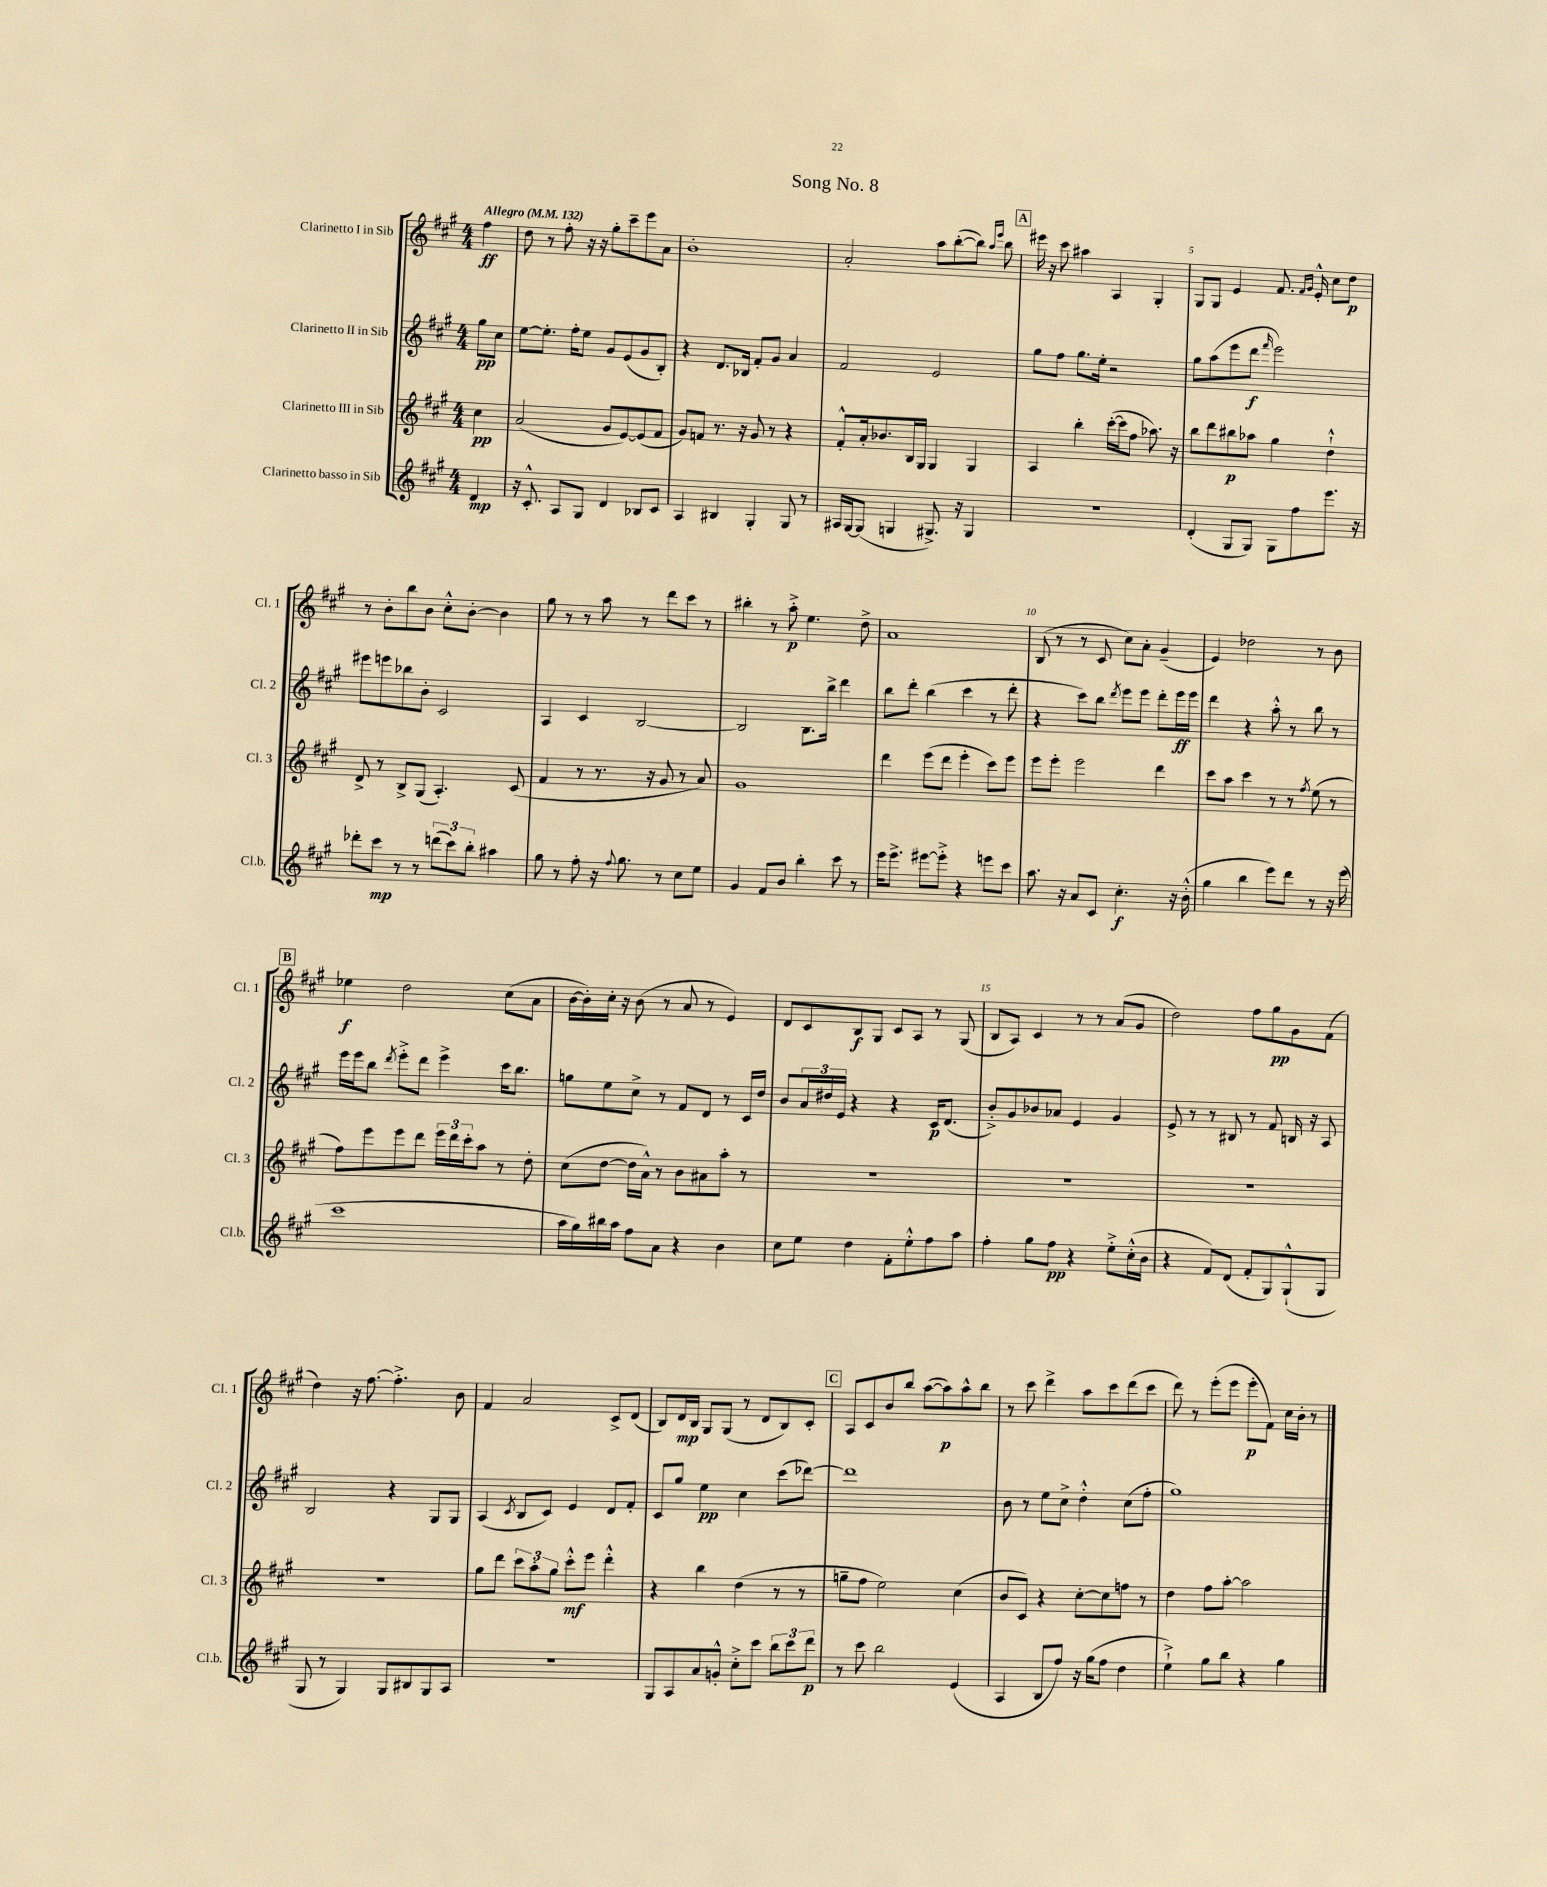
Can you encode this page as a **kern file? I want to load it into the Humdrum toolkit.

**kern	**dynam	**kern	**dynam	**kern	**dynam	**kern	**dynam
*part4	*part4	*part3	*part3	*part2	*part2	*part1	*part1
*staff4	*staff4	*staff3	*staff3	*staff2	*staff2	*staff1	*staff1
*I"Clarinetto basso in Sib	*	*I"Clarinetto III in Sib	*	*I"Clarinetto II in Sib	*	*I"Clarinetto I in Sib	*
*I'Cl.b.	*	*I'Cl. 3	*	*I'Cl. 2	*	*I'Cl. 1	*
*clefG2	*	*clefG2	*	*clefG2	*	*clefG2	*
*k[f#c#g#]	*	*k[f#c#g#]	*	*k[f#c#g#]	*	*k[f#c#g#]	*
*M4/4	*	*M4/4	*	*M4/4	*	*M4/4	*
*MM132	*	*MM132	*	*MM132	*	*MM132	*
=	=	=	=	=	=	=	=
!	!	!	!	!	!	!LO:TX:a:B:t=Allegro	!
4d/	mp	4cc#\	pp	8gg#\L	pp	4ff#\	ff
.	.	.	.	8cc#\J	.	.	.
=1	=1	=1	=1	=1	=1	=1	=1
16r	.	(2a/	.	[8ee\L	.	8dd\	.
8.c#'^^/	.	.	.	.	.	.	.
.	.	.	.	8.ee'\J]	.	8r	.
8A/L	.	.	.	.	.	8ff#'\	.
.	.	.	.	16ff#'\KL	.	.	.
8G#/J	.	.	.	8ee\J	.	16r	.
.	.	.	.	.	.	16r	.
4d/	.	8g#/L	.	8g#/L	.	8gg#'\L	.
.	.	[8e/)	.	(8e/	.	8ccc#~\	.
8B-X/L	.	(8e/]	.	8g#/	.	8eee\	.
8c#/J	.	8f#/J	.	8B'/J)	.	8a\J	.
=2	=2	=2	=2	=2	=2	=2	=2
4A/	.	8g#/L)	.	4r	.	1b'	.
.	.	8fn/J	.	.	.	.	.
4B#X/	.	8.r	.	8.d/L	.	.	.
.	.	16r	.	16B-X/Jk	.	.	.
4G#'/	.	8g#/	.	8f#'/L	.	.	.
.	.	8r	.	8g#/J	.	.	.
8G#/	.	4r	.	4a/	.	.	.
8r	.	.	.	.	.	.	.
=3	=3	=3	=3	=3	=3	=3	=3
16A#X/LL	.	8f#'^^/L	.	2f#/	.	2a'/	.
[16G#/J	.	.	.	.	.	.	.
(8G#/J]	.	16a'/k	.	.	.	.	.
.	.	8.b-X/	.	.	.	.	.
4Gn/	.	.	.	.	.	.	.
.	.	16B/L	.	.	.	.	.
.	.	16G#/JJ	.	.	.	.	.
8.G#X^/)	.	4G#/	.	2e/	.	8aa\L	.
.	.	.	.	.	.	([8bb'\	.
16r	.	.	.	.	.	.	.
4G#/	.	4G#/	.	.	.	8bb\J])	.
.	.	.	.	.	.	16qqaa/LL	.
.	.	.	.	.	.	16qqeee/JJ	.
.	.	.	.	.	.	8bb\	.
!!LO:REH:place=s1:t=A
=4	=4	=4	=4	=4	=4	=4	=4
1r	.	4A/	.	8gg#\L	.	16eee#X\	.
.	.	.	.	.	.	16r	.
.	.	.	.	8ff#\J	.	8ccc#\	.
.	.	4bb'\	.	8.gg#\L	.	4aa#X\	.
.	.	.	.	16ee'\Jk	.	.	.
.	.	([16ccc#'\LL	.	2r	.	4A/	.
.	.	16ccc#\J]	.	.	.	.	.
.	.	8ff#\J	.	.	.	.	.
.	.	8.aa-X\)	.	.	.	4G#'/	.
.	.	16r	.	.	.	.	.
=5	=5	=5	=5	=5	=5	=5	=5
(4d'/	.	8bb\L	.	8gg#\L	.	8G#/L	.
.	.	8ddd\	.	(8aa\	.	8G#/J	.
8G#/L	.	8bb#X\	p	8eee\	.	4e/	.
8G#/J)	.	8aa-X\J	.	8ddd\J	f	.	.
.	.	.	.	16qqfff#/	.	.	.
8G#\L	.	4gg#\	.	2eee\)	.	8.f#/	.
8ff#\	.	.	.	.	.	.	.
.	.	.	.	.	.	16qqf#/LL	.
.	.	.	.	.	.	16qqg#/JJ	.
.	.	.	.	.	.	16e'^^/	.
8.eee\J	.	4dd`^^\	.	.	.	8cc#\L	.
.	.	.	.	.	.	8dd\J	p
16r	.	.	.	.	.	.	.
!!LO:LB:g=z
=6	=6	=6	=6	=6	=6	=6	=6
8ddd-X'\L	.	8d^/	.	8eee#X\L	.	8r	.
8ccc#\J	mp	8r	.	8eeen\	.	8b'\L	.
8r	.	8B^/L	.	8bb-X\	.	8bb\	.
8r	.	(8G#/J	.	8b'\J	.	8b\J	.
(12dddn\L	.	4.A'/)	.	2c#/	.	8cc#'^^\L	.
12ccc#\)	.	.	.	.	.	.	.
.	.	.	.	.	.	[8b'\J	.
12bb'\J	.	.	.	.	.	.	.
4aa#X\	.	.	.	.	.	4b\]	.
.	.	(8c#/	.	.	.	.	.
=7	=7	=7	=7	=7	=7	=7	=7
8gg#\	.	4f#/	.	4A/	.	8gg#\	.
8r	.	.	.	.	.	8r	.
8ff#'\	.	8r	.	4c#/	.	8r	.
16r	.	8.r	.	.	.	8aa\	.
8qqff#/	.	.	.	.	.	.	.
8.gg#\	.	.	.	.	.	.	.
.	.	.	.	[2B/	.	8r	.
.	.	16r	.	.	.	.	.
8r	.	8g#/	.	.	.	8ddd\L	.
8cc#\L	.	8r	.	.	.	8ccc#\J	.
8ee\J	.	8a/)	.	.	.	8r	.
=8	=8	=8	=8	=8	=8	=8	=8
4g#/	.	1g#	.	2B/]	.	4bb#X'\	.
8f#/L	.	.	.	.	.	8r	.
8b/J	.	.	.	.	.	8aa'^\	p
4bb'\	.	.	.	8.B\L	.	4.ee\	.
.	.	.	.	16bb^\Jk	.	.	.
8ccc#\	.	.	.	4ddd\	.	.	.
8r	.	.	.	.	.	8dd^\	.
=9	=9	=9	=9	=9	=9	=9	=9
16eee\KL	.	4ddd\	.	8bb\L	.	1a	.
8.eee^\J	.	.	.	.	.	.	.
.	.	.	.	8ddd'\J	.	.	.
[8eee#X\L	.	(8eee\L	.	(4bb\	.	.	.
8eee#'^\J]	.	8ddd\J	.	.	.	.	.
4r	.	4eee'\	.	4ccc#\	.	.	.
8eeen\L	.	8ccc#\L)	.	8r	.	.	.
8ccc#\J	.	8eee\J	.	8ddd'\	.	.	.
=10	=10	=10	=10	=10	=10	=10	=10
8.aa\	.	8eee\L	.	4r	.	(8B/	.
.	.	8eee'\J	.	.	.	8r	.
16r	.	.	.	.	.	.	.
8a/L	.	2eee\	.	8ccc#\L)	.	8r	.
8c#/J	.	.	.	8bb\J	.	8c#/	.
.	.	.	.	8qddd/	.	.	.
4.cc#'\	f	.	.	8eee\L	.	8cc#\L)	.
.	.	.	.	8eee\J	.	8a'\J	.
.	.	4ddd\	.	8ddd'\L	.	(4g#~/	.
16r	.	.	.	16eee\L	ff	.	.
(16b'^^\	.	.	.	16eee\JJ	.	.	.
=11	=11	=11	=11	=11	=11	=11	=11
4gg#\	.	8ccc#\L	.	4ddd\	.	4e/)	.
.	.	8aa\J	.	.	.	.	.
4bb\	.	4ccc#\	.	4r	.	2dd-X\	.
8eee\L)	.	8r	.	8aa'^^\	.	.	.
8ddd\J	.	8r	.	8r	.	.	.
.	.	8qff#/	.	.	.	.	.
8r	.	(8ee\	.	8bb\	.	8r	.
16r	.	8r	.	8r	.	8b\	.
(16eee\	.	.	.	.	.	.	.
!!LO:LB:g=z
!!LO:REH:place=s1:t=B
=12	=12	=12	=12	=12	=12	=12	=12
1ccc#	.	8ff#\L)	.	16eee\LL	.	4ee-X\	f
.	.	.	.	16eee\J	.	.	.
.	.	8eee\	.	8bb\J	.	.	.
.	.	.	.	8qddd/	.	.	.
.	.	8eee\	.	8eee'^\L	.	2dd\	.
.	.	8ddd\J	.	8ddd\J	.	.	.
.	.	24eee\LL	.	4eee^\	.	.	.
.	.	24ddd\	.	.	.	.	.
.	.	24ccc#'\J	.	.	.	.	.
.	.	8aa\J	.	.	.	.	.
.	.	8r	.	16ccc#\KL	.	(8cc#\L	.
.	.	.	.	8.bb\J	.	.	.
.	.	8dd'\	.	.	.	8a\J	.
=13	=13	=13	=13	=13	=13	=13	=13
16aa\LL	.	(8cc#\L	.	8ggn\L	.	[16b\LL	.
16gg#\)	.	.	.	.	.	16b'\])	.
16bb#X\	.	[8dd\J	.	8ee\	.	16cc#'\JJ	.
16aa\JJ	.	.	.	.	.	16r	.
8ff#\L	.	16dd\LL]	.	8cc#^\J	.	(8b\	.
.	.	16a^^\JJ)	.	.	.	.	.
8a\J	.	8r	.	8r	.	8r	.
4r	.	8b\L	.	8f#/L	.	8a/	.
.	.	8a#X\	.	8d/J	.	8r	.
4b\	.	8aa'\J	.	8r	.	4e/)	.
.	.	8r	.	16c#/LL	.	.	.
.	.	.	.	16dd/JJ	.	.	.
=14	=14	=14	=14	=14	=14	=14	=14
8cc#\L	.	1r	.	8b/L	.	8d/L	.
8ee\J	.	.	.	24a/L	.	8c#/	.
.	.	.	.	24dd#X/	.	.	.
.	.	.	.	24e/JJ	.	.	.
4dd\	.	.	.	4r	.	8B/	f
.	.	.	.	.	.	8G#/J	.
8f#'\L	.	.	.	4r	.	8c#/L	.
8ee'^^\	.	.	.	.	.	8A/J	.
8ff#\	.	.	.	16c#/KL	p	8r	.
.	.	.	.	(8.d/J	.	.	.
8aa\J	.	.	.	.	.	(8G#/	.
=15	=15	=15	=15	=15	=15	=15	=15
4ff#'\	.	1r	.	8b'^/L)	.	8B/L	.
.	.	.	.	8g#/	.	8A/J)	.
8gg#\L	.	.	.	8b-X/	.	4c#/	.
8ff#\J	pp	.	.	8a-X/J	.	.	.
4r	.	.	.	4e/	.	8r	.
.	.	.	.	.	.	8r	.
8ee'^\L	.	.	.	4g#/	.	(8a/L	.
(16cc#'^^\L	.	.	.	.	.	8g#/J	.
16b\JJ	.	.	.	.	.	.	.
=16	=16	=16	=16	=16	=16	=16	=16
4r	.	1r	.	8e^/	.	2dd\)	.
.	.	.	.	8r	.	.	.
8f#/L)	.	.	.	8r	.	.	.
(8d/J	.	.	.	8B#X/	.	.	.
8f#'/L	.	.	.	8r	.	8ff#\L	.
8G#/)	.	.	.	8f#/	.	8gg#\	pp
(8G#`^^/	.	.	.	16Bn/	.	8g#\	.
.	.	.	.	16r	.	.	.
8G#/J	.	.	.	8A/	.	(8f#\J	.
!!LO:LB:g=z
=17	=17	=17	=17	=17	=17	=17	=17
8G#/	.	1r	.	2B/	.	4dd\)	.
8r	.	.	.	.	.	.	.
4G#/)	.	.	.	.	.	16r	.
.	.	.	.	.	.	[8.ff#\	.
8G#/L	.	.	.	4r	.	4.ff#'^\]	.
8B#X/	.	.	.	.	.	.	.
8G#/	.	.	.	8G#/L	.	.	.
8A/J	.	.	.	8G#/J	.	8b\	.
=18	=18	=18	=18	=18	=18	=18	=18
1r	.	8gg#\L	.	(4A/	.	4f#/	.
.	.	8ddd\J	.	.	.	.	.
.	.	.	.	8qc#/	.	.	.
.	.	12ccc#\L	.	8B/L	.	2a/	.
.	.	12aa'\	.	.	.	.	.
.	.	.	.	8c#/J)	.	.	.
.	.	12gg#\J	.	.	.	.	.
.	.	8ccc#'^^\L	mf	4e/	.	.	.
.	.	8eee\J	.	.	.	.	.
.	.	4ddd'^^\	.	8d/L	.	8c#^/L	.
.	.	.	.	8f#'/J	.	(8d/J	.
=19	=19	=19	=19	=19	=19	=19	=19
8G#/L	.	4r	.	8c#/L	.	8B/L)	.
8A/	.	.	.	8gg#/J	.	16d/L	mp
.	.	.	.	.	.	16B/JJ	.
8a/	.	4bb\	.	4ee\	pp	8G#/L	.
8gn'^^/J	.	.	.	.	.	(8G#/J	.
8cc#'^\L	.	(4dd\	.	4cc#\	.	8r	.
8ccc#\J	.	.	.	.	.	8d/L	.
12bb\L	.	8r	.	(8ccc#\L	.	8B/)	.
12ccc#\	.	.	.	.	.	.	.
.	.	8r	.	[8ddd-X\J)	.	8c#'/J	.
12ddd\J	p	.	.	.	.	.	.
!!LO:REH:place=s1:t=C
=20	=20	=20	=20	=20	=20	=20	=20
8r	.	8ggn~\L	.	1ddd-]	.	8A/L	.
8ccc#\	.	8ff#\J	.	.	.	8c#/	.
2bb\	.	2ee\)	.	.	.	8b/	.
.	.	.	.	.	.	8bb/J	.
.	.	.	.	.	.	([8aa\L	.
.	.	.	.	.	.	8aa\])	p
(4e/	.	(4cc#\	.	.	.	8aa^^\	.
.	.	.	.	.	.	8bb\J	.
=21	=21	=21	=21	=21	=21	=21	=21
4A/	.	8b/L	.	8b\	.	8r	.
.	.	8c#/J)	.	8r	.	8ccc#\	.
8B/L	.	4r	.	8ee\L	.	4ddd^\	.
8ff#/J)	.	.	.	8cc#^\J	.	.	.
16r	.	[8cc#'\L	.	4dd'^^\	.	8aa\L	.
(16gg#\KL	.	.	.	.	.	.	.
8ff#\J	.	8cc#\]	.	.	.	8ccc#\	.
4dd\	.	8ffn\J	.	(8cc#\L	.	(8ddd\	.
.	.	8r	.	8ff#'\J	.	8ccc#\J	.
=22	=22	=22	=22	=22	=22	=22	=22
4ee`^\)	.	4dd\	.	1gg#)	.	8ddd\)	.
.	.	.	.	.	.	8r	.
8gg#\L	.	8ff#\L	.	.	.	(8eee'\L	.
8bb\J	.	[8aa'\J	.	.	.	8eee\J	.
4r	.	2aa\]	.	.	.	8eee'\L	p
.	.	.	.	.	.	8f#\J)	.
4gg#\	.	.	.	.	.	16cc#\LL	.
.	.	.	.	.	.	16b'\JJ	.
.	.	.	.	.	.	8r	.
==	==	==	==	==	==	==	==
*-	*-	*-	*-	*-	*-	*-	*-
